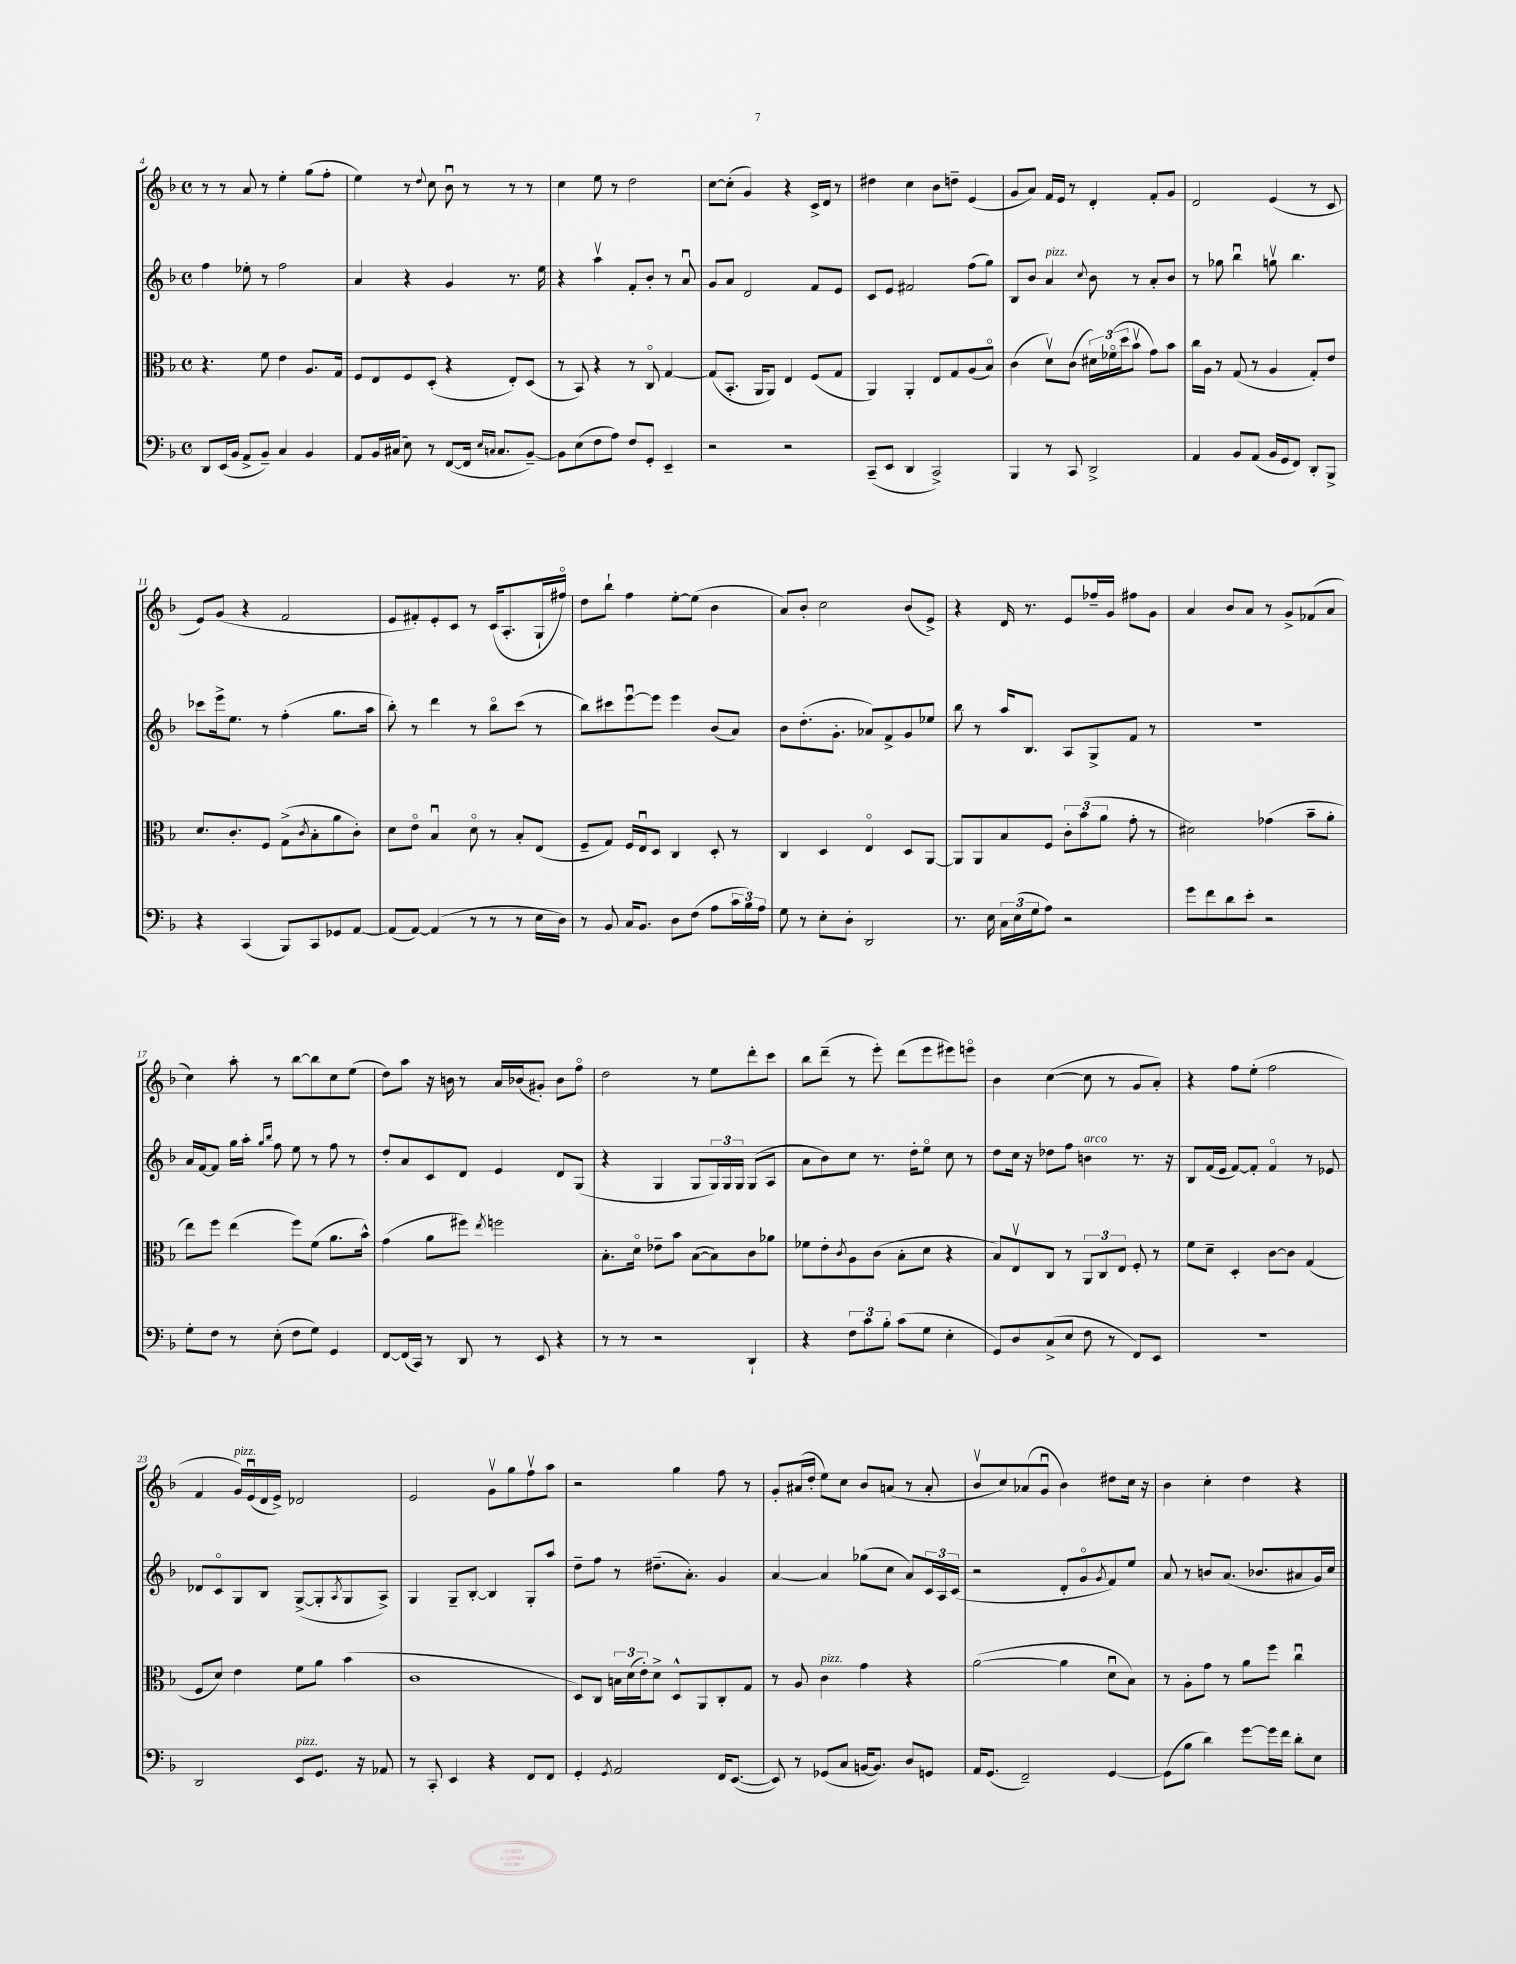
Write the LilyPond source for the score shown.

<<
\new StaffGroup <<
\new Staff = "s0" {
    \clef treble \key f \major \defaultTimeSignature \time 4/4
    r8 r8 a'8 r8 e''4-. g''8( f''8-. |
    e''4) r8 \appoggiatura { d''8 } c''8 bes'8\downbow r8 r8 r8 |
    c''4 e''8 r8 d''2 |
    c''8~ c''8-.( g'4) r4 c'16-> d'16 r8 |
    dis''4 c''4 bes'8 d''8-- e'4( |
    g'8 a'8) f'16 e'16 r8 d'4-. f'8-. g'8 |
    d'2 e'4( r8 c'8 |
    e'8) g'8( r4 f'2 |
    e'8 fis'8-.) e'8-. c'8 r8 c'16( a8.-. g16-! fis''16\flageolet) |
    d''8 bes''8-! f''4 e''8~-. e''8( bes'4 |
    a'8) bes'8-. c''2 bes'8( e'8->) |
    r4 d'16 r8. e'8 fes''16-- g'16 fis''8 g'8 |
    a'4 bes'8 a'8 r8 g'8-> fes'8( a'8 |
    c''4) a''8-. r8 bes''8~ bes''8 c''8 e''8( |
    d''8) a''8 r16 b'16 r8 a'16 bes'16( gis'8-.) bes'8 f''8\flageolet |
    d''2 r8 e''8 d'''8-. c'''8 |
    bes''8 d'''8--( r8 e'''8-.) d'''8( e'''8 eis'''8) e'''8\flageolet |
    bes'4 c''4~( c''8 r8 g'8 a'8-.) |
    r4 f''8 e''8-.( f''2 |
    f'4 g'16^\markup { \italic "pizz." }) e'16\downbow( d'16 e'16->) des'2 |
    e'2 g'8\upbow g''8 f''8\upbow a''8 |
    r2 g''4 f''8 r8 |
    g'8-. ais'16( d''16-. e''8) c''8 bes'8 a'8( r8 a'8-. |
    bes'8\upbow c''8) aes'8( g'8\downbow bes'4) dis''8 c''16 r16 |
    bes'4 c''4-. d''4 r4 \bar "|." |
}
\new Staff = "s1" {
    \clef treble \key f \major \defaultTimeSignature \time 4/4
    f''4 ees''8-. r8 f''2 |
    a'4 r4 g'4 r8. e''16 |
    r4 a''4\upbow f'8-. bes'8-. r8 a'8\downbow |
    g'8 a'8 d'2 f'8 e'8 |
    c'8 e'8 fis'2 f''8( g''8) |
    bes8 bes'8 a'4^\markup { \italic "pizz." } \appoggiatura { c''8 } bes'8 r8 a'8-. bes'8 |
    r8 ges''8 bes''4\downbow g''8\upbow bes''4. |
    ces'''8 e'''16-> e''8. r8 f''4-.( g''8. a''16 |
    bes''8-.) r8 d'''4 r8 bes''8\flageolet c'''8( r8 |
    bes''8) cis'''8 e'''8~\downbow e'''8 e'''4 bes'8( a'8) |
    bes'8 d''8.-.( g'8.-. aes'8) f'8-> g'8 ees''8 |
    bes''8 r8 a''16 bes8. a8 g8-> f'8 r8 |
    r1 |
    a'16 f'16~ f'8 g''16 a''16-. \grace { g''16 bes''16 } f''8 e''8 r8 f''8 r8 |
    d''8-. a'8 c'8 d'8 e'4 d'8 g8( |
    r4 g4 g8 \tuplet 3/2 { g16) g16 g16 } g8( a8 |
    a'8 bes'8) c''8 r8. d''16-. e''8\flageolet c''8 r8 |
    d''8 c''16 r16 des''8 f''8 b'4^\markup { \italic "arco" } r8. r16 |
    bes8 f'16( e'16 f'8~) f'8-. f'4\flageolet r8 ees'8 |
    des'8 c'8\flageolet g8 bes8 g8~->( g8-. \acciaccatura { a8 } g8 a8->) |
    g4 g8-- bes8~-. bes4 g8-. a''8 |
    d''8-- f''8 r8 dis''8.--( a'8.-.) g'4 |
    a'4~ a'4 ges''8( c''8 a'8) \tuplet 3/2 { c'16 a16 c'16( } |
    r2 d'8-. g'8\flageolet \acciaccatura { g'8 } f'8) e''8 |
    a'8 r8 b'8 a'8.( bes'8. ais'8 g'16) c''16 \bar "|." |
}
\new Staff = "s2" {
    \clef alto \key f \major \defaultTimeSignature \time 4/4
    r4. f'8 e'4 a8. g16 |
    f8 e8 f8 d8-.( r4 e8-.) d8( |
    r8 bes,8) r4 r8 c8\flageolet g4~ |
    g8( bes,8.-. a,16 a,8) e4 f8( g8 |
    a,4) a,4-. e8 g8 a8( bes8\flageolet) |
    c'4( d'8\upbow) c'8( \tuplet 3/2 { dis'16) fes'16\flageolet( d''16 } bes'8\upbow g'8) bes'8 |
    c''16 a16 r8 g8( r8 a4 g8-.) e'8 |
    d'8. c'8.-. f8 g8->( \acciaccatura { c'8 } bes8-. a'8 c'8-.) |
    d'8 e'8\flageolet bes4\downbow d'8\flageolet r8 bes8-. e8( |
    f8-- g8) f16 e16\downbow d8 c4 d8-. r8 |
    c4 d4 e4\flageolet d8 a,8~ |
    a,8 a,8 bes8 f8 \tuplet 3/2 { c'8-. bes'8( a'8 } g'8-. r8 |
    dis'2) ges'4( bes'8-- a'8-. |
    e''8) f''8 e''4( f''8) f'8( a'8. bes'16-^) |
    g'4( a'8 fis''8) \acciaccatura { e''8 } f''2 |
    bes8.-. d'16\flageolet ees'8-- bes'8 bes8~( bes8) c'8 aes'8 |
    fes'8 e'8-. \acciaccatura { c'8 } a8 c'8( bes8-. d'8 r4 |
    bes8) e8\upbow c8 r8 \tuplet 3/2 { a,8 c8 e8 } f8-. r8 |
    f'8 d'8-- d4-. c'8~ c'8 g4( |
    f8 d'8) e'4 f'8 a'8 bes'4( |
    c'1 |
    d8) c8 \tuplet 3/2 { b16 d'16( e'16-.) } d'8-> d8-^ a,8 c8-. g8 |
    r8 a8 c'4^\markup { \italic "pizz." } g'4 r4 |
    a'2~( a'4 d'8\downbow bes8) |
    r8 a8-. g'8 r8 a'8 f''8 c''4\downbow \bar "|." |
}
\new Staff = "s3" {
    \clef bass \key f \major \defaultTimeSignature \time 4/4
    d,8 e,16( bes,16 a,8-> bes,8--) c4 bes,4 |
    a,8 bes,16 cis16( e8) r8 f,8~( f,16 \grace { e16 c16 } c8. bes,8~--) |
    bes,8 e8( f8 a8) f8 g,8-. e,4-- |
    r2 r2 |
    c,8--( e,8 d,4 c,2->) |
    bes,,4 r8 c,8 d,2-> |
    a,4 bes,8 a,8( bes,16 g,16 f,8) d,8-. bes,,8-> |
    r4 c,4( bes,,8) c,8 ges,8 a,8~ |
    a,8( a,8~) a,4( r8 r8 r8 e16 d16) |
    r8 bes,8 c16 bes,8. d8 f8( a8 \tuplet 3/2 { c'16 bes16) a16 } |
    g8 r8 e8-. d8-. d,2 |
    r8. e16 \tuplet 3/2 { c16 e16( g16 } a8) r2 |
    g'8 f'8 d'8 e'8-. r2 |
    g8-. f8 r8 e8-.( f8 g8) g,4 |
    f,8~ f,16( c,16) r8 d,8 r8 e,8 r4 |
    r8 r8 r2 d,4-! |
    r4 \tuplet 3/2 { f8 c'8 bes8-. } c'8( g8 e4-. |
    g,8) d8 c8->( e8 f8 r8 f,8) e,8 |
    r1 |
    d,2 e,8^\markup { \italic "pizz." } g,8. r16 aes,8 |
    r8 c,8-. e,4 r4 f,8 f,8 |
    g,4-. \acciaccatura { g,8 } a,2 f,16 e,8.~( |
    e,8) r8 ges,8( c8 b,16~ b,8.) d8 g,8 |
    a,16 g,8.( f,2--) g,4~ |
    g,8( bes8 d'4) g'8~ g'16 f'16 d'8-. e8 \bar "|." |
}
>>
>>
\layout { \context { \Score currentBarNumber = #4 } }
